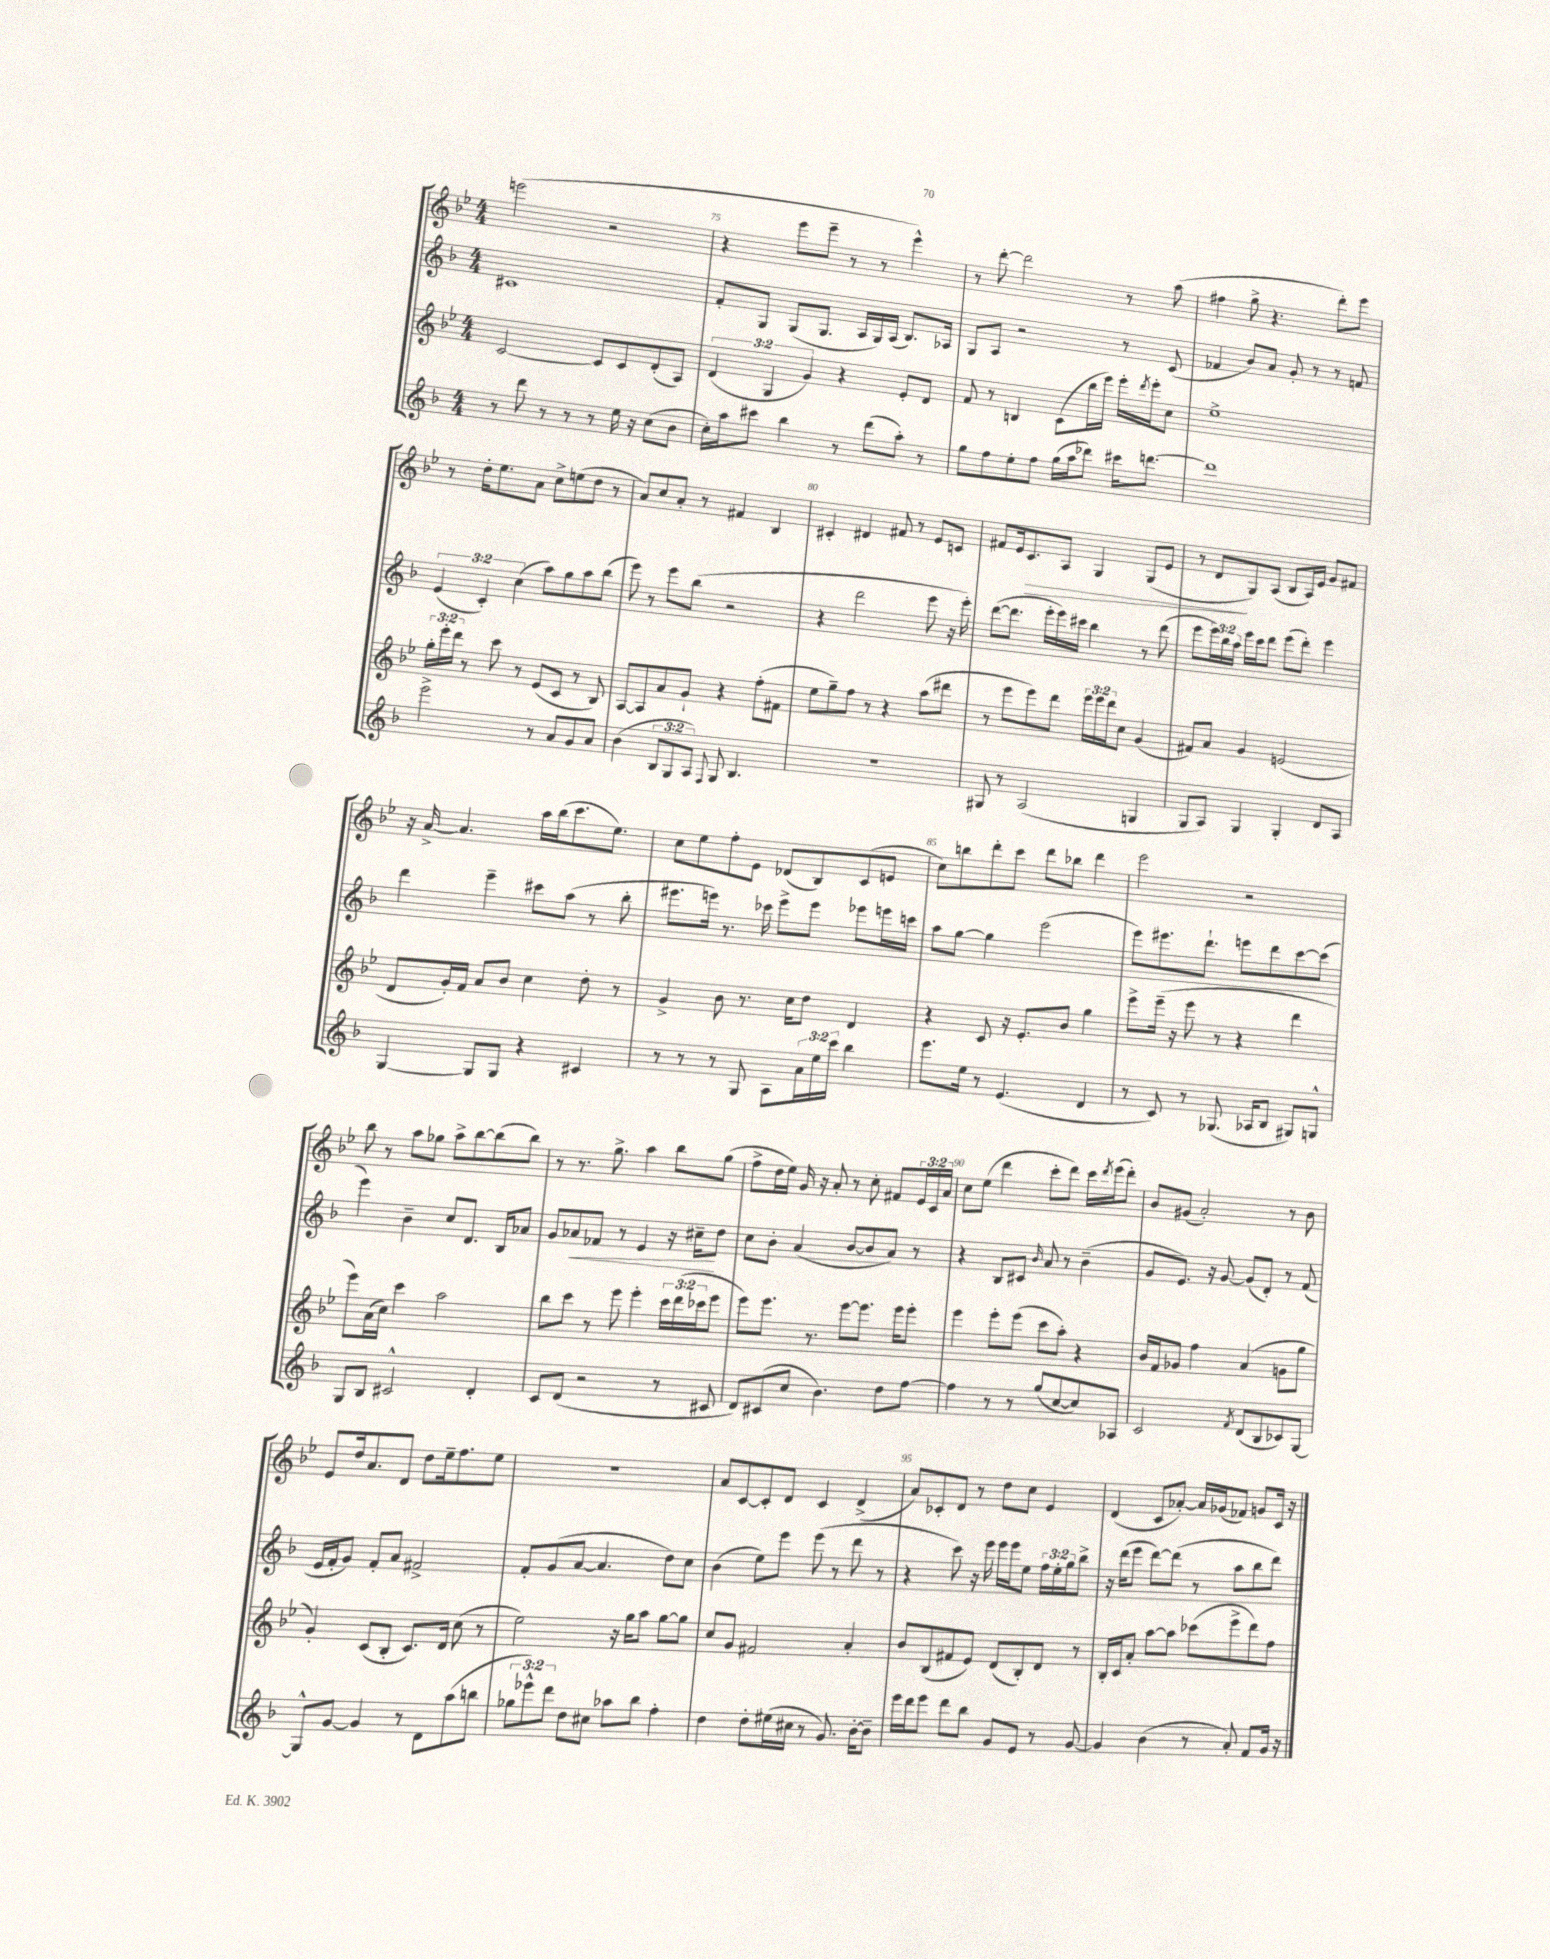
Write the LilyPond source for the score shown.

<<
\new StaffGroup <<
\new Staff = "s0" {
    \clef treble \key bes \major \numericTimeSignature \time 4/4 \override Staff.TupletNumber.text = #tuplet-number::calc-fraction-text
    e'''2( r2 |
    r4 ees'''8 ees'''8-- r8 r8 ees'''4-^) |
    r8 d'''8~-. d'''2 r8 a''8( |
    fis''4 g''8-> r4. d'''8-.) ees'''8 |
    r8 d''16-. ees''8. a'8 c''8-> e''8( d''8 r8 |
    a'8) c''8 a'8-. r8 fis'4 bes4 |
    cis'4-. dis'4 fis'8 r8 ees'8 c'8 |
    fis'8 ees'16 c'8.\> a8 g4 g8( ees'8 |
    r8 d'8\! g8) a8( bes8 a16) ees'16 g'8 fis'8 |
    r16 a'16~-> a'4. a''16 bes''16( c'''8. ees''8.) |
    c''8 ees''8 f''8-. ees'8 des'8( bes8) c'8( e'8 |
    c''8) b''8 d'''8-. c'''8 d'''8 bes''8 d'''4 |
    ees'''2 r2 |
    bes''8 r8 a''8 ges''8 a''8-> bes''8~ bes''8( bes''8) |
    r8 r8. g''8.-> a''4 bes''8 g''8( |
    f''8-> d''16 ees''16) g'16 r16 a'8-. r8 c''8-. fis'8 \tuplet 3/2 { ees'16 c'16 a'16 } |
    c''8 ees''8( d'''4 c'''8-. d'''8) c'''16 \acciaccatura { d'''8 } ees'''16( d'''8-.) |
    bes'8 gis'8( a'2-.) r8 bes'8 |
    ees'8 d''16 a'8. d'8 d''8 ees''16-- f''8. ees''8 |
    R1 |
    a'8 c'8~ c'8-. d'8 c'4 d'4->( |
    a'8) ces'8-. d'8 r8 d''8 c''8 ees'4 |
    d'4( c'8 aes'8~-.) aes'16 ges'16( fes'8) g'8 c'16 r16 \bar "|." |
}
\new Staff = "s1" {
    \clef treble \key f \major \numericTimeSignature \time 4/4 \override Staff.TupletNumber.text = #tuplet-number::calc-fraction-text
    cis'1 |
    f'8-. g8 g8( g8. a16 g16) a16( bes8.) aes16 |
    g8 a8 r2 r8 c'8( |
    fes'4 bes'8) a'8 g'8-. r8 r8 f'8 |
    \tuplet 3/2 { e'4( c'4-.) c''4( } a''8) g''8 a''8 bes''8( |
    e'''8) r8 e'''8 bes''8( r2 |
    r4 d'''2 e'''8 r16 e'''16-.) |
    d'''8~( d'''8. e'''16-. e'''16) cis'''16 bes''4 r8 d'''8( |
    e'''8 \tuplet 3/2 { e'''16) bes''16 a''16 } e'''16 c'''16 d'''8 e'''8( d'''8-.) e'''4 |
    d'''4 e'''4-- cis'''8 a''8( r8 bes''8-. |
    eis'''8. e'''16) r8. ces'''16 e'''8-> e'''8 ees'''8 e'''16 c'''16 |
    a''8 g''8~ g''4 e'''2( |
    e'''8) eis'''8. d'''8.-! e'''8 d'''8 c'''8~ c'''8( |
    e'''4) bes'4-- c''8 d'8. bes16 aes'8 |
    g'8 aes'8\< fes'8 r8 e'4 r16 cis''16--\! d''8 |
    c''8 bes'8-. a'4( bes'8~ bes'8 a'8) r8 |
    r4 bes8 cis'8 \grace { bes'16 } a'8 r8 bes'4--( |
    g'8 e'8.) r16 g'8~ g'8( d'8-.) r8 f'8( |
    e'16 f'16-. g'8) f'8-. a'8 fis'2-> |
    f'8-. g'8( a'8~ a'4. d''8) c''8 |
    bes'4( e''8) e'''8 e'''8( r8 d'''8 r8 |
    r4 c'''8) r16 e'''16 e'''16 e'''16 e''8 \tuplet 3/2 { f''16 e''16-. g''16 } bes''8-> |
    r16 d'''16( e'''8 d'''8~) d'''8( r8 a''8 bes''8 d'''8) \bar "|." |
}
\new Staff = "s2" {
    \clef treble \key bes \major \numericTimeSignature \time 4/4 \override Staff.TupletNumber.text = #tuplet-number::calc-fraction-text
    c'2~ c'8 c'8 d'8-.( a8) |
    \tuplet 3/2 { d'4( g4 g'4) } r4 ees'8-. d'8 |
    f'8 r8 b4 c'8( bes''16 ees'''16) ees'''16-. \acciaccatura { d'''8 } ees'''16-. c''8 |
    ees''1-> |
    \tuplet 3/2 { g''16-. ees'''16-. d'''16 } r8 c'''8 r8 ees'8( c'8 r8 bes8) |
    a8~ a8 a'8 g'8-! r4 f''8-.( fis'8 |
    ees''8 g''8--) f''8 r8 r4 a''8( dis'''8 |
    r8 ees'''8 ees'''8) d'''8 \tuplet 3/2 { ees'''16 ees'''16 d'''16 } c''8 g'4( |
    fis'8) a'8 g'4 e'2( |
    d'8 g'16-.) f'16 a'8 bes'8 c''4 d''8-. r8 |
    g'4-> bes'8 r8. c''16 d''8 d'4 |
    r4 c'8 r16 ees'8.-. bes'8 g''4 |
    ees'''8-> ees'''16--( r16 ees'''8 r8 r4 d'''4 |
    ees'''8) a'16( c''16) c'''4 a''2 |
    bes''8 c'''8 r8 ees'''8 ees'''4-. \tuplet 3/2 { c'''16 d'''16( ces'''16 } ees'''8 |
    ees'''8) ees'''8. r8. ees'''8~ ees'''8. ees'''16 ees'''8-. |
    ees'''4 ees'''8-. ees'''8( c'''8 a''8-.) r4 |
    bes'16 f'16 ges'8 f''4 a'4( g'8 g''8 |
    g'4-.) c'8( bes8-. c'8.) d'16 c''8( r8 |
    ees''2) r16 g''16 a''8 g''8~ g''8 |
    c''8 g'8 fis'2 a'4-. |
    bes'8 bes8( fis'8 ees'8) d'8( bes8-.) d'8 r8 |
    bes16-. c'16 a'8-. a''8~ a''8 ces'''8( ees'''8-> d'''8) f''8 \bar "|." |
}
\new Staff = "s3" {
    \clef treble \key f \major \numericTimeSignature \time 4/4 \override Staff.TupletNumber.text = #tuplet-number::calc-fraction-text
    r8 d'''8 r8 r8 r8 e''16 r16 c''8( bes'8 |
    c''16-.) a''16 cis'''8 bes''4 r8 d'''8( a''8-.) r8 |
    g''8 f''8 e''8-. f''8 g''16( a''16 des'''8) cis'''16 d'''8.~ |
    d'''1 |
    e'''2-> r8 a'8 g'8 a'8 |
    bes'4( \tuplet 3/2 { bes8 g8 a8) } \appoggiatura { f8 } g8 bes4. |
    R1 |
    gis8 r8 a2( g4 |
    g8 a8) g4 g4-. d'8 a8 |
    g4~ g8 g8 r4 cis'4 |
    r8 r8 r8 g8 a8 \tuplet 3/2 { a'16 e''16 c'''16 } bes''4 |
    e'''8. e''16 r8 e'4.( d'4 |
    r8 c'8) r8 ges8.( aes16 bes8 gis8) g8-^ |
    g8 bes8 cis'2-^ d'4-. |
    c'8 d'8( r2 r8 cis'8 |
    d'8) cis'8( c''8 bes'4.) d''8 f''8~ |
    f''4 r8 r8 g''8( c''8~ c''8) aes8 |
    c'2 \acciaccatura { f'8 } d'8( bes8 ces'8) g8~ |
    g8-^ g'8~ g'4 r8 d'8 a''8( b''8 |
    \tuplet 3/2 { ges''8 ees'''8-^) d'''8 } d''8 cis''8 aes''8 bes''8 f''4-. |
    d''4 d''8-. eis''16( cis''16 r8 g'8.) bes'16~-. bes'8-- |
    e'''16 d'''16 e'''8 d'''8 bes''8 g'8 e'8 r8 g'8~ |
    g'4 bes'4( r8 a'8-.) f'8 g'16 r16 \bar "|." |
}
>>
>>
\layout { \context { \Score currentBarNumber = #74 \override BarNumber.break-visibility = ##(#f #t #t) barNumberVisibility = #(every-nth-bar-number-visible 5) } }
